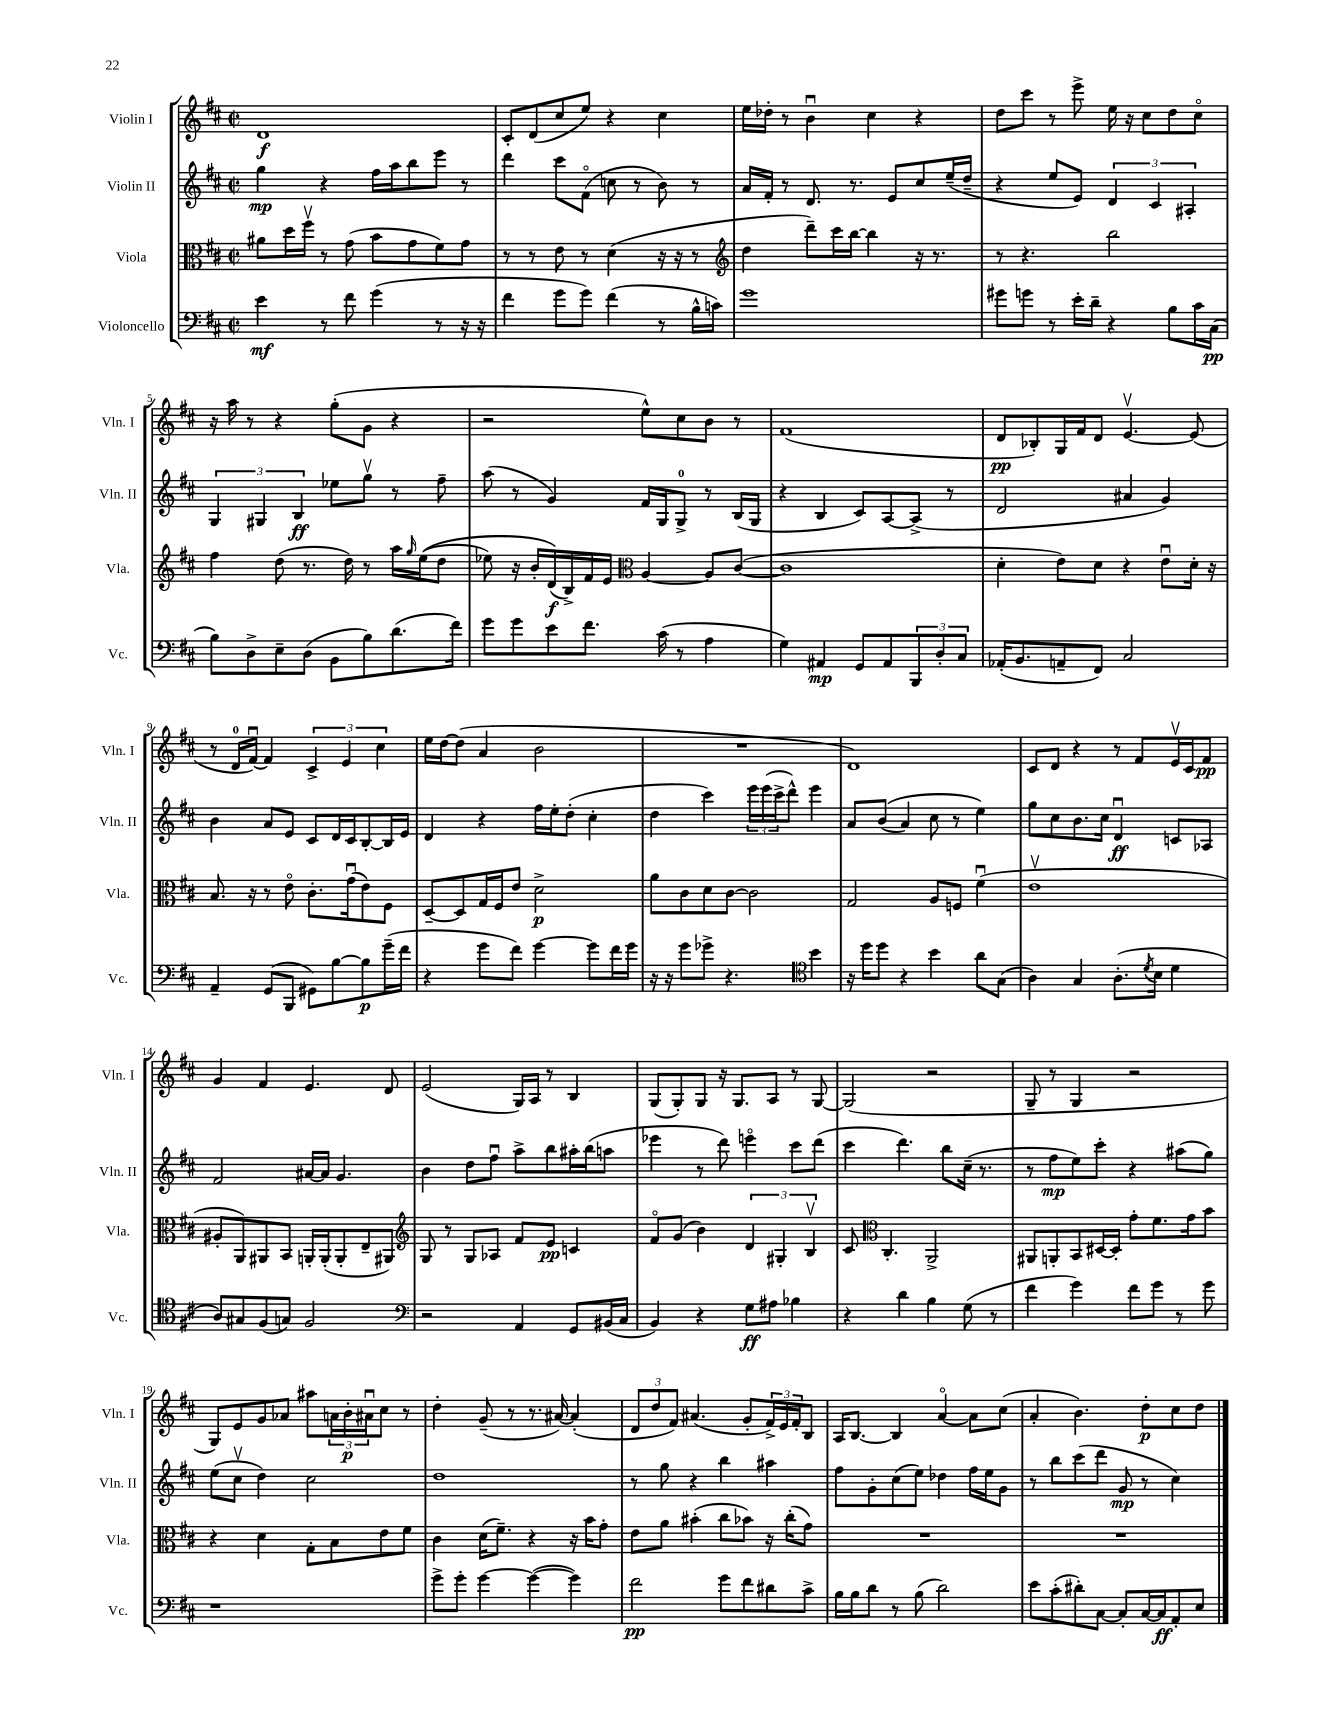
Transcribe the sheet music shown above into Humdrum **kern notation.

**kern	**kern	**kern	**kern
*staff4	*staff3	*staff2	*staff1
*clefF4	*clefC3	*clefG2	*clefG2
*k[f#c#]	*k[f#c#]	*k[f#c#]	*k[f#c#]
*M2/2	*M2/2	*M2/2	*M2/2
*met(c|)	*met(c|)	*met(c|)	*met(c|)
4e\	8a#\L	4gg\	1d
.	16dd\L	.	.
.	16ff#v\JJ	.	.
8r	8r	4r	.
8f#\	(8g\	.	.
(4g\	8b\L	16ff#\LL	.
.	.	16aa\J	.
.	8g\	8bb\	.
8r	8f#\)	8eee\J	.
16r	8g\J	8r	.
16r	.	.	.
=	=	=	=
4f#\	8r	4ddd\	8c#'/L
.	8r	.	(8d/
8g\L	8e\	8ccc#\L	8cc#/
8g\J)	8r	(8f#o\J	8ee/J)
(4f#\	(4d\	8cc\	4r
.	.	8r	.
8r	16r	8b\)	4cc#\
.	16r	.	.
16B^^\LL	8r	8r	.
16c\JJ)	.	.	.
=	=	=	=
*	*clefG2	*	*
1g	4dd\	16a/LL	16ee\LL
.	.	16f#'/JJ	16dd-'\JJ
.	.	8r	8r
.	8ddd~\L)	8.d/	4bu\
.	16ccc#\L	.	.
.	[16bb\JJ	8.r	.
.	4bb\]	.	4cc#\
.	.	8e/L	.
.	16r	8cc#/	4r
.	8.r	.	.
.	.	(16ee~/L	.
.	.	16dd~/JJ	.
=	=	=	=
8g#\L	8r	4r	8dd\L
8g\J	4.r	.	8ccc#\J
8r	.	8ee/L	8r
16e'\LL	.	8e/J)	8eee^\
16d~\JJ	.	.	.
4r	2bb\	6d/	16ee\
.	.	.	16r
.	.	.	8cc#\L
.	.	6c#/	.
8B\L	.	.	8dd\
.	.	6A#'/	.
16c#\L	.	.	8cc#o\J
(16C#\JJ	.	.	.
=	=	=	=
8B\L)	4ff#\	6G/	16r
.	.	.	16aa\
8D^\	.	.	8r
.	.	6G#/	.
8E~\	(8dd\	.	4r
.	.	6B/	.
(8D\J	8.r	.	.
8BB\L	.	8ee-\L	(8gg'\L
.	16dd\)	.	.
8B\)	8r	8ggv\J	8g\J
(8.d\	16aa\LL	8r	4r
.	16qqgg/	.	.
.	&((16ee\J	.	.
.	8dd\J	8ff#~\	.
16f#\Jk)	.	.	.
=	=	=	=
8g\L	8ee-\)	(8aa\	2r
8g\	16r	8r	.
.	16b'/LL	.	.
8e\	(16d/&)	4g/)	.
.	16B^/)	.	.
8.f#\J	16f#/	.	.
.	16e/JJ	.	.
*	*clefC3	*	*
.	[4A/	16f#/LL	8ee^^\L)
(16c#\	.	16G/J	.
8r	.	8G^/J	8cc#\
4A\	8A/]L	8r	8b\J
.	([8c#/J	(16B/LL	8r
.	.	16G/JJ	.
=	=	=	=
4G\)	1c#]	4r	(1f#
4AA#/	.	4B/	.
8GG/L	.	8c#/L)	.
8AA#/	.	[8A/	.
12BBB/	.	(8A^/]J	.
12D'/	.	.	.
.	.	8r	.
12C#/J	.	.	.
=	=	=	=
(16AA-'/LK	4d'\	2d/	8d/L
8.BB/	.	.	.
.	.	.	8B-'/)
8AA~/	8e\L)	.	16G/L
.	.	.	16f#/J
8FF#/J)	8d\J	.	8d/J
2C#/	4r	4a#/	[4.ev/
.	8eu\L	4g/)	.
.	16d'\Jk	.	(8e/]
.	16r	.	.
=	=	=	=
4AA~/	8.B/	4b\	8r
.	.	.	16d/LL
.	16r	.	[16f#u/JJ)
(8GG/L	8r	8a/L	4f#/]
8BBB/J	8eo\	8e/J	.
8GG#\L)	8.c#'\L	8c#/L	6c#^/
[8B\	.	16d/L	.
.	.	.	6e/
.	(16gu\k	16c#/J	.
8B\]	8e\)	[8B'/	.
.	.	.	6cc#\
(16g~\L	8F#\J	16B/]L	.
16f#\JJ	.	16e/JJ	.
=	=	=	=
4r	[8D~/L	4d/	16ee\LL
.	.	.	[16dd\J
.	8D/]	.	(8dd\]J
8g\L	16G/L	4r	4a/
.	16F#/J	.	.
8f#\J)	8e/J	.	.
[4g\	2d^\	16ff#\LL	2b\
.	.	16ee'\J	.
.	.	(8dd'\J	.
8g\]L	.	4cc#'\	.
16f#\L	.	.	.
16g\JJ	.	.	.
=	=	=	=
16r	8a\L	4dd\	1r
16r	.	.	.
8g\L	8c#\	.	.
8g-^\J	8d\	4ccc#\)	.
4.r	[8c#\J	.	.
.	2c#\]	24eee\LL	.
.	.	(24eee\	.
.	.	24ccc#^\J	.
.	.	8ddd^^\J)	.
*clefC4	*	*	*
4b\	.	4eee\	.
=	=	=	=
16r	2G/	8a/L	1d)
16dd\LK	.	.	.
8dd\J	.	&((8b/J	.
4r	.	4a/)	.
4b\	8A/L	8cc#\	.
.	8F/J	8r	.
8a\L	(4f#u\	4ee\&)	.
(8G\J	.	.	.
=	=	=	=
4A\)	1ev	8gg\L	8c#/L
.	.	8cc#\	8d/J
4G/	.	8.b\	4r
.	.	16cc#\Jk	.
(8.A'\L	.	4du/	8r
.	.	.	8f#/L
8qd/	.	.	.
16B\Jk	.	.	.
4d\	.	8c/L	16ev/L
.	.	.	16c#/J
.	.	8A-/J	8f#/J
=	=	=	=
8A/L)	8A#'/L	2f#/	4g/
8G#/	8AA/)	.	.
(8F#/	8AA#/	.	4f#/
8G/J)	8BB/J	.	.
2F#/	16AA'/LL	[16a#/LL	4.e/
.	(16AA'/J	16a#/]JJ	.
.	8AA'/	4.g/	.
.	8E~/	.	.
.	8AA#/J)	.	8d/
=	=	=	=
*clefF4	*clefG2	*	*
2r	8G/	4b\	(2e/
.	8r	.	.
.	8G/L	8dd\L	.
.	8A-/J	8ff#u\J	.
4AA/	8f#/L	8aa^\L	16G/LL)
.	.	.	16A/JJ
.	8e/J	8bb\	8r
8GG/L	4c/	16aa#'\L	4B/
.	.	(16bb\J	.
(16BB#/L	.	8aa\J	.
16C#/JJ	.	.	.
=	=	=	=
4BB/)	8f#o/L	4eee-\	(8G/L
.	(8g/J	.	8G'/)
4r	4b\)	8r	8G/J
.	.	8ddd\)	16r
.	.	.	8.G/L
8G\L	6d/	4eeeo\	.
8A#\J	.	.	8A/J
.	6G#'/	.	.
4B-\	.	8ccc#\L	8r
.	6Bv/	.	.
.	.	(8ddd\J	[8G/
=	=	=	=
4r	8c#/	4ccc#\	(2G/]
*	*clefC3	*	*
.	4.C#'/	.	.
4d\	.	4.ddd\)	.
4B\	2AA^/	.	2r
.	.	8bb\L	.
(8G\	.	(16cc#~\Jk	.
.	.	8.r	.
8r	.	.	.
=	=	=	=
4f#\	8AA#/L	8r	8G~/
.	8AA'/	8ff#\L	8r
4g\)	8BB/	8ee\)	4G/
.	[16D#/L	8ccc#'\J	.
.	16D#'/]JJ	.	.
8f#\L	8g'\L	4r	2r
8g\J	8.f#\	.	.
8r	.	(8aa#\L	.
.	16g\k	.	.
8g\	8b\J	8gg\J)	.
=	=	=	=
1r	4r	(8ee\L	8G/L)
.	.	8cc#v\J	8e/
.	4d\	4dd\)	8g/
.	.	.	8a-/J
.	8G'\L	2cc#\	8aa#\L
.	8B\	.	24a\L
.	.	.	24b'\
.	.	.	24a#u\J
.	8e\	.	8cc#\J
.	8f#\J	.	8r
=	=	=	=
8g^\L	4c#\	1dd	4dd'\
8g'\J	.	.	.
[4g\	(16d\LK	.	(8g~/
.	8.f#~\J)	.	.
.	.	.	8r
(4g\_	4r	.	8.r
.	.	.	[16a#/)
4g\])	16r	.	(4a#'/]
.	16b\LK	.	.
.	8g'\J	.	.
=	=	=	=
2f#\	8e\L	8r	12d/L
.	.	.	12dd/
.	8a\J	8gg\	.
.	.	.	12f#/J)
.	(4b#'\	4r	(4.a#/
8g\L	8cc#\L	4bb\	.
8f#\	8b-\J)	.	8g'/L
8d#\	16r	4aa#\	24f#^/L)
.	.	.	24e/
.	(16cc#'\LK	.	.
.	.	.	24f#'/J
8c#^\J	8g\J)	.	8B/J
=	=	=	=
16B\LL	1r	8ff#\L	16A/LK
16B\J	.	.	[8.B/J
8d\J	.	8g'\	.
8r	.	(8cc#\	4B/]
(8B\	.	8ee\J)	.
2d\)	.	4dd-\	[4ao/
.	.	16ff#\LL	8a\]L
.	.	16ee\J	.
.	.	8g\J	(8cc#\J
=	=	=	=
8e\L	1r	8r	4a'/
(8c#'\	.	8bb\L	.
8d#'\)	.	(8ccc#\	4.b\)
[8C#\J	.	8ddd\J	.
8C#'/]L	.	8g/	.
[16C#/L	.	8r	8dd'\L
16C#/]J	.	.	.
8AA'/	.	4cc#\)	8cc#\
8E/J	.	.	8dd\J
==	==	==	==
*-	*-	*-	*-
